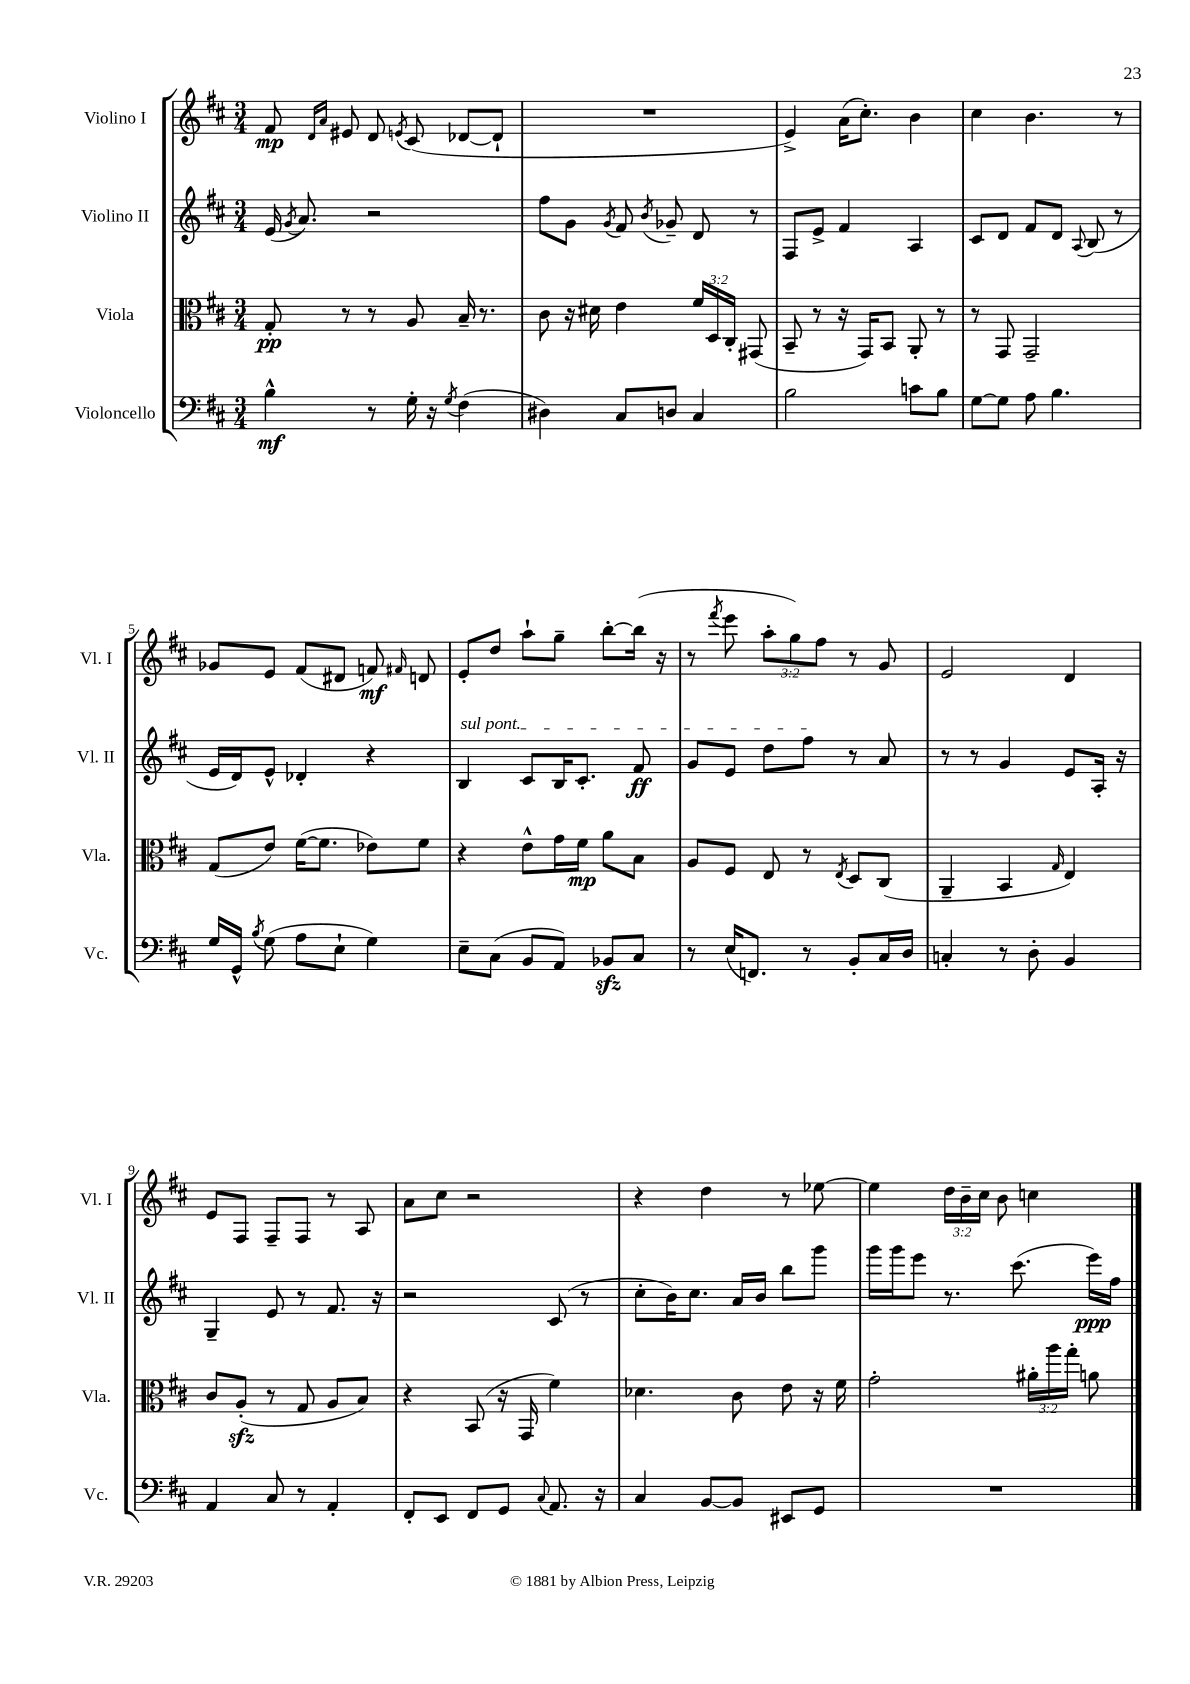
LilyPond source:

<<
\new StaffGroup <<
\new Staff = "s0" \with { instrumentName = "Violino I" shortInstrumentName = "Vl. I" } {
    \clef treble \key d \major \numericTimeSignature \time 3/4 \override Staff.TupletNumber.text = #tuplet-number::calc-fraction-text
    \autoBeamOff fis'8\mp \grace { d'16[ a'16] } eis'8 d'8 \acciaccatura { e'8 } cis'8( des'8[~ des'8]-! |
    R2. |
    e'4->) a'16[( cis''8.]-.) b'4 |
    cis''4 b'4. r8 |
    ges'8[ e'8] fis'8[( dis'8] f'8\mf) \grace { fis'16 } d'8 |
    e'8[-. d''8] a''8[-! g''8]-- b''8[~-. b''16]( r16 |
    r8 \acciaccatura { fis'''8 } e'''8 \tuplet 3/2 { a''8[-. g''8) fis''8] } r8 g'8 |
    e'2 d'4 |
    e'8[ fis8] fis8[-- fis8] r8 a8 |
    a'8[ cis''8] r2 |
    r4 d''4 r8 ees''8~ |
    ees''4 \tuplet 3/2 { d''16[ b'16-- cis''16] } b'8 c''4 \bar "|." |
}
\new Staff = "s1" \with { instrumentName = "Violino II" shortInstrumentName = "Vl. II" } {
    \clef treble \key d \major \numericTimeSignature \time 3/4
    \autoBeamOff e'16( \acciaccatura { g'8 } a'8.) r2 |
    fis''8[ g'8] \acciaccatura { g'8 } fis'8 \acciaccatura { b'8 } ges'8-- d'8 r8 |
    fis8[ e'8]-> fis'4 a4 |
    cis'8[ d'8] fis'8[ d'8] \appoggiatura { a8 } b8( r8 |
    e'16[ d'16) e'8]-^ des'4-. r4 |
    \once \override TextSpanner.bound-details.left.text = \markup { \italic "sul pont." } b4\startTextSpan cis'8[ b16 cis'8.]-. fis'8\ff |
    g'8[ e'8] d''8[ fis''8]\stopTextSpan r8 a'8 |
    r8 r8 g'4 e'8[ a16]-. r16 |
    g4-- e'8 r8 fis'8. r16 |
    r2 cis'8( r8 |
    cis''8[-. b'16) cis''8.] a'16[ b'16] b''8[ g'''8] |
    g'''16[ g'''16 e'''8] r8. cis'''8.( e'''16[\ppp) fis''16] \bar "|." |
}
\new Staff = "s2" \with { instrumentName = "Viola" shortInstrumentName = "Vla." } {
    \clef alto \key d \major \numericTimeSignature \time 3/4 \override Staff.TupletNumber.text = #tuplet-number::calc-fraction-text
    \autoBeamOff g8-.\pp r8 r8 a8 b16-- r8. |
    cis'8 r16 dis'16 e'4 \tuplet 3/2 { fis'16[ d16 cis16]-. } gis,8( |
    b,8-- r8 r16 g,16[) b,8] a,8-. r8 |
    r8 g,8 g,2-- |
    g8[( e'8]) fis'16[~( fis'8.] ees'8[) fis'8] |
    r4 e'8[-^ g'16 fis'16]\mp a'8[ b8] |
    a8[ fis8] e8 r8 \acciaccatura { e8 } d8[ cis8]( |
    a,4-- b,4 \grace { g16 } e4) |
    cis'8[ a8]-.\sfz( r8 g8 a8[ b8]) |
    r4 b,8( r16 g,16 fis'4) |
    des'4. cis'8 e'8 r16 fis'16 |
    g'2-. \tuplet 3/2 { ais'16[-. a''16 g''16]-. } a'8 \bar "|." |
}
\new Staff = "s3" \with { instrumentName = "Violoncello" shortInstrumentName = "Vc." } {
    \clef bass \key d \major \numericTimeSignature \time 3/4
    \autoBeamOff b4-^\mf r8 g16-. r16 \acciaccatura { g8 } fis4( |
    dis4) cis8[ d8] cis4 |
    b2 c'8[ b8] |
    g8[~ g8] a8 b4. |
    g16[ g,16]-^ \acciaccatura { b8 } g8( a8[ e8]-! g4) |
    e8[-- cis8]( b,8[ a,8]) bes,8[\sfz cis8] |
    r8 e16[( f,8.]) r8 b,8[-. cis16 d16] |
    c4-. r8 d8-. b,4 |
    a,4 cis8 r8 a,4-. |
    fis,8[-. e,8] fis,8[ g,8] \appoggiatura { cis8 } a,8. r16 |
    cis4 b,8[~ b,8] eis,8[ g,8] |
    R2. \bar "|." |
}
>>
>>
